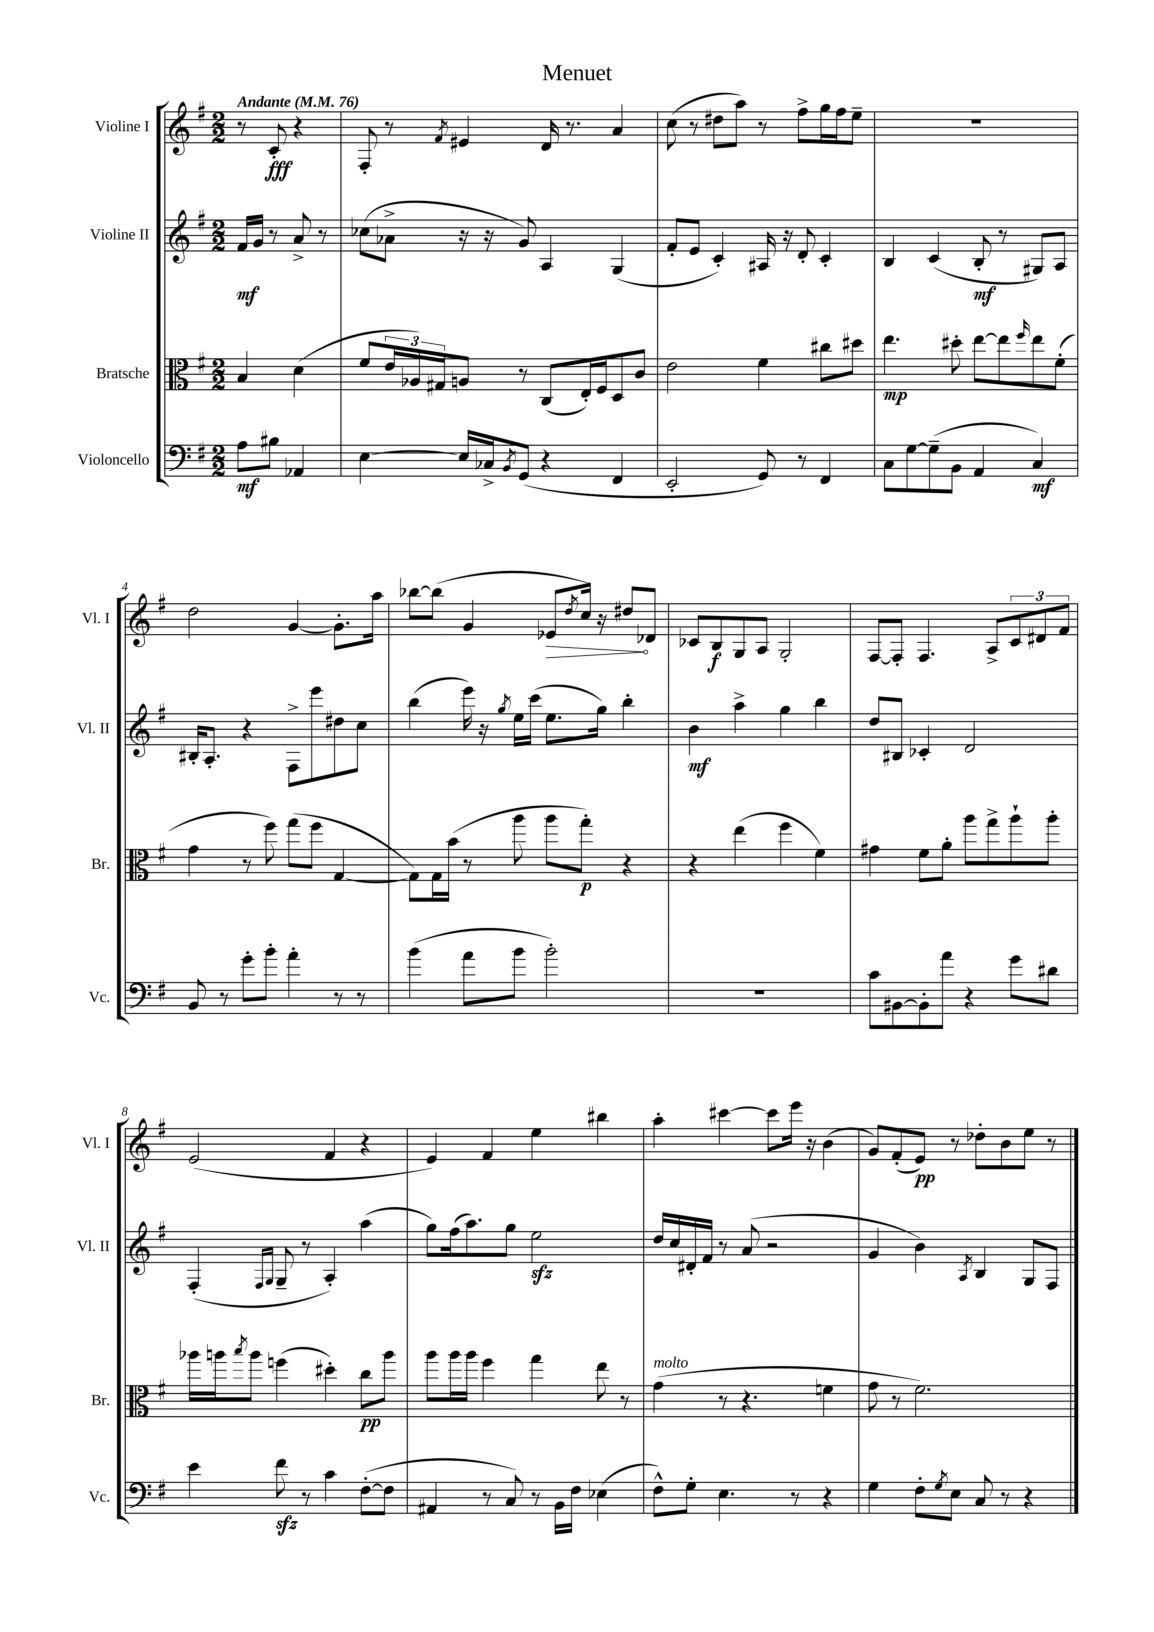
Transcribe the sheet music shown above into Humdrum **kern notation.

**kern	**dynam	**kern	**dynam	**kern	**dynam	**kern	**dynam
*part4	*part4	*part3	*part3	*part2	*part2	*part1	*part1
*staff4	*staff4	*staff3	*staff3	*staff2	*staff2	*staff1	*staff1
*I"Violoncello	*	*I"Bratsche	*	*I"Violine II	*	*I"Violine I	*
*I'Vc.	*	*I'Br.	*	*I'Vl. II	*	*I'Vl. I	*
*clefF4	*	*clefC3	*	*clefG2	*	*clefG2	*
*k[f#]	*	*k[f#]	*	*k[f#]	*	*k[f#]	*
*M2/2	*	*M2/2	*	*M2/2	*	*M2/2	*
*MM76	*	*MM76	*	*MM76	*	*MM76	*
=	=	=	=	=	=	=	=
!	!	!	!	!	!	!LO:TX:a:B:t=Andante	!
8A\L	mf	4B/	.	16f#/LL	mf	8r	.
.	.	.	.	16g/JJ	.	.	.
8B#X\J	.	.	.	8r	.	8c'/	fff
4AA-X/	.	(4d\	.	8a^/	.	4r	.
.	.	.	.	8r	.	.	.
=1	=1	=1	=1	=1	=1	=1	=1
[4E\	.	8f#/L	.	(8cc-X\L	.	8F#'/	.
.	.	24e/L	.	8a-X^\J	.	8r	.
.	.	24A-X/)	.	.	.	.	.
.	.	24G#X/J	.	.	.	.	.
.	.	.	.	.	.	8qf#/	.
16E/LL]	.	8An/J	.	16r	.	4e#X/	.
16C-X^/J	.	.	.	16r	.	.	.
8qBB/	.	.	.	.	.	.	.
(8GG/J	.	8r	.	8g/)	.	.	.
4r	.	(8C/L	.	4A/	.	16d/	.
.	.	.	.	.	.	8.r	.
.	.	16E'/L)	.	.	.	.	.
.	.	16F#/J	.	.	.	.	.
4FF#/	.	8D/	.	(4G/	.	4a/	.
.	.	8c/J	.	.	.	.	.
=2	=2	=2	=2	=2	=2	=2	=2
2EE'/	.	2e\	.	8f#'/L	.	(8cc\	.
.	.	.	.	8e/J	.	8r	.
.	.	.	.	4c'/)	.	8dd#X\L	.
.	.	.	.	.	.	8aa\J)	.
8GG/)	.	4f#\	.	16A#X/	.	8r	.
.	.	.	.	16r	.	.	.
8r	.	.	.	8d'/	.	8ff#^\L	.
4FF#/	.	8cc#X\L	.	4c'/	.	16gg\L	.
.	.	.	.	.	.	16ff#\J	.
.	.	8dd#X\J	.	.	.	8ee~\J	.
=3	=3	=3	=3	=3	=3	=3	=3
8C\L	.	4.ee\	mp	4B/	.	1r	.
[8G\	.	.	.	.	.	.	.
(8G~\]	.	.	.	(4c/	.	.	.
8BB\J	.	8dd#X'\	.	.	.	.	.
4AA/	.	[8ee\L	.	8B'/	mf	.	.
.	.	8ee\]	.	8r	.	.	.
.	.	16qqff#/	.	.	.	.	.
4C/)	mf	8ee\	.	8G#X/L)	.	.	.
.	.	(8f#'\J	.	8A/J	.	.	.
!!LO:LB:g=z
=4	=4	=4	=4	=4	=4	=4	=4
8BB/	.	4g\	.	16B#X'/KL	.	2dd\	.
.	.	.	.	8.A'/J	.	.	.
8r	.	.	.	.	.	.	.
8g'\L	.	8r	.	4r	.	.	.
8b'\J	.	8ff#\)	.	.	.	.	.
4a'\	.	(8gg\L	.	8F#^\L	.	[4g/	.
.	.	8ff#\J	.	8eee\	.	.	.
8r	.	[4G/	.	8dd#X\	.	8.g'\L]	.
8r	.	.	.	8cc\J	.	.	.
.	.	.	.	.	.	16aa\Jk	.
=5	=5	=5	=5	=5	=5	=5	=5
(4b\	.	8G\L])	.	(4bb\	.	[8bb-X\L	.
.	.	16G\L	.	.	.	(8bb-\J]	.
.	.	(16b\JJ	.	.	.	.	.
8a\L	.	8r	.	16eee\)	.	4g/	.
.	.	.	.	16r	.	.	.
.	.	.	.	8qgg/	.	.	.
8b\J	.	8aa\	.	16ee\LL	.	.	.
.	.	.	.	(16ccc\JJ	.	.	.
!	!	!	!	!	!	!	!LO:HP:b
2b'\)	.	8aa\L	.	8.ee\L	.	8e-X/L	>
.	.	.	.	.	.	8qdd/	.
.	.	8gg'\J)	p	.	.	16cc/Jk)	.
.	.	.	.	16gg\Jk)	.	16r	.
.	.	4r	.	4bb'\	.	8dd#X/L	.
.	.	.	.	.	.	8d-X/J	]
=6	=6	=6	=6	=6	=6	=6	=6
1r	.	4r	.	4b\	mf	8c-X/L	.
.	.	.	.	.	.	8B/	f
.	.	(4ee\	.	4aa^\	.	8G/	.
.	.	.	.	.	.	8A/J	.
.	.	4ff#\	.	4gg\	.	2G'/	.
.	.	4f#\)	.	4bb\	.	.	.
=7	=7	=7	=7	=7	=7	=7	=7
8c\L	.	4g#X\	.	8dd/L	.	[8F#/L	.
[8BB#X\	.	.	.	8B#X/J	.	8F#'/J]	.
8BB#'\]	.	8f#\L	.	4c-X'/	.	4.F#/	.
8a\J	.	8a'\J	.	.	.	.	.
4r	.	8aa\L	.	2d/	.	.	.
.	.	8gg^\	.	.	.	8A^/L	.
8g\L	.	8aa`\	.	.	.	12c/	.
.	.	.	.	.	.	12d#X/	.
8d#X\J	.	8aa'\J	.	.	.	.	.
.	.	.	.	.	.	12f#/J	.
!!LO:LB:g=z
=8	=8	=8	=8	=8	=8	=8	=8
4e\	.	16aa-X\LL	.	(4F#'/	.	(2e/	.
.	.	16aan\J	.	.	.	.	.
.	.	8qbb/	.	.	.	.	.
.	.	8aa\J	.	.	.	.	.
.	.	.	.	16qqF#/LL	.	.	.
.	.	.	.	16qqG/JJ	.	.	.
8f#zz\	.	(4ffn\	.	8G~/	.	.	.
8r	.	.	.	8r	.	.	.
4c\	.	4dd#X'\)	.	4A'/)	.	4f#/	.
([8F#'\L	.	8cc\L	pp	(4aa\	.	4r	.
8F#\J]	.	8aa\J	.	.	.	.	.
=9	=9	=9	=9	=9	=9	=9	=9
4AA#X/	.	8aa\L	.	8gg\L)	.	4e/)	.
.	.	16aa\L	.	(16ff#\k	.	.	.
.	.	16aa\JJ	.	8.aa\)	.	.	.
8r	.	4ff#\	.	.	.	4f#/	.
8C/)	.	.	.	8gg\J	.	.	.
8r	.	4gg\	.	2eezz\	.	4ee\	.
16BB\LL	.	.	.	.	.	.	.
16F#\JJ	.	.	.	.	.	.	.
(4E-X\	.	8ee\	.	.	.	4bb#X\	.
.	.	8r	.	.	.	.	.
=10	=10	=10	=10	=10	=10	=10	=10
!	!	!LO:TX:a:i:t=molto	!	!	!	!	!
8F#^^\L)	.	(4g\	.	16dd/LL	.	4aa'\	.
.	.	.	.	16cc/	.	.	.
8G'\J	.	.	.	16d#X'/	.	.	.
.	.	.	.	16f#/JJ	.	.	.
4.E\	.	8r	.	8r	.	[4ccc#X\	.
.	.	4.r	.	(8a/	.	.	.
.	.	.	.	2r	.	8ccc#\L]	.
8r	.	.	.	.	.	16eee\Jk	.
.	.	.	.	.	.	16r	.
4r	.	4fn\	.	.	.	(4b\	.
=11	=11	=11	=11	=11	=11	=11	=11
4G\	.	8g\	.	4g/	.	8g/L)	.
.	.	8r	.	.	.	(8f#'/	.
8F#'\L	.	2.f#\)	.	4b\)	.	8e/J)	pp
8qG/	.	.	.	.	.	.	.
8E\J	.	.	.	.	.	8r	.
.	.	.	.	8qA/	.	.	.
8C/	.	.	.	4B/	.	8dd-X'\L	.
8r	.	.	.	.	.	8b\	.
4r	.	.	.	8G/L	.	8ee\J	.
.	.	.	.	8F#/J	.	8r	.
==	==	==	==	==	==	==	==
*-	*-	*-	*-	*-	*-	*-	*-
